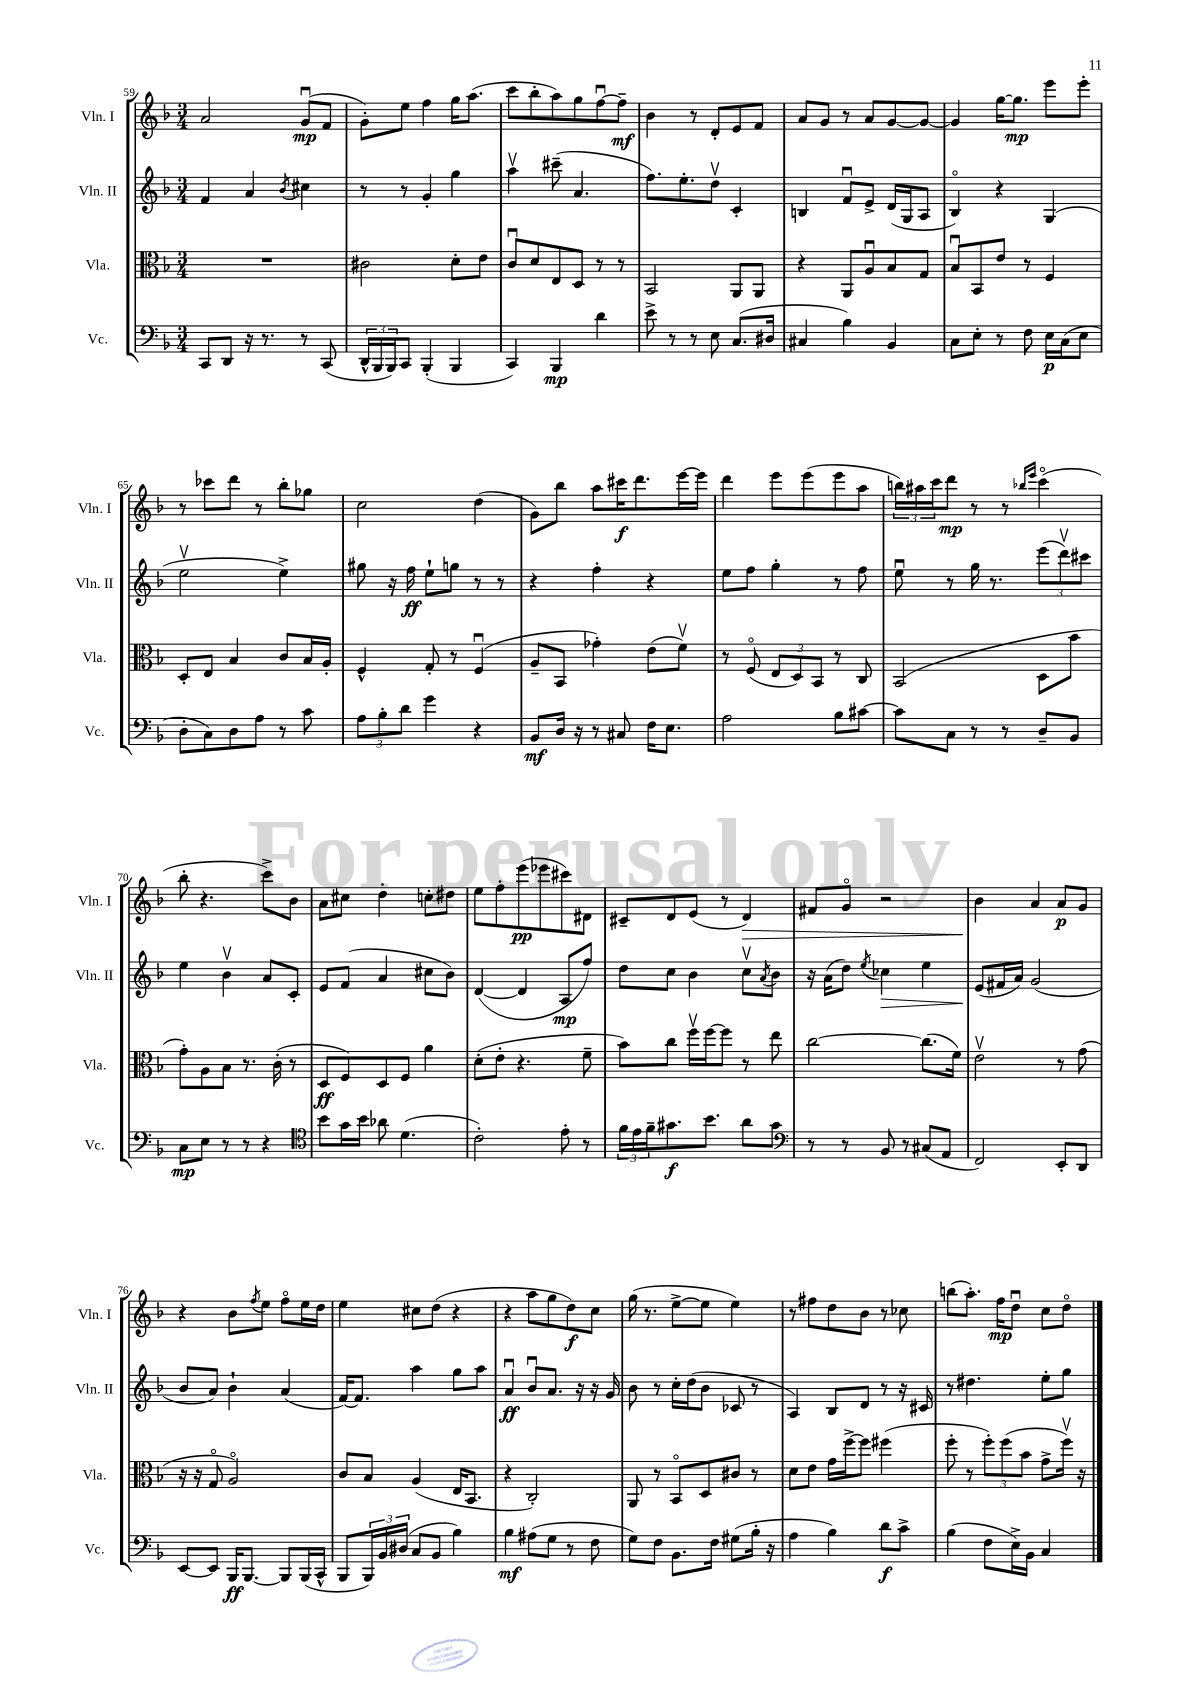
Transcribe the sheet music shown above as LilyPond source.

<<
\new StaffGroup <<
\new Staff = "s0" \with { instrumentName = "Vln. I" shortInstrumentName = "Vln. I" } {
    \clef treble \key f \major \numericTimeSignature \time 3/4
    a'2 g'8\downbow\mp( f'8 |
    g'8-.) e''8 f''4 g''16 a''8.( |
    c'''8 bes''8-. a''8) g''8 f''8~\downbow f''8--\mf |
    bes'4 r8 d'8-. e'8 f'8 |
    a'8 g'8 r8 a'8 g'8~ g'8~ |
    g'4 g''16~ g''8.\mp e'''8 e'''8-. |
    r8 ces'''8 d'''8 r8 bes''8-. ges''8 |
    c''2 d''4( |
    g'8) bes''8 a''8 cis'''16\f d'''8. e'''16~ e'''16 |
    d'''4 e'''8 e'''8( e'''8 a''8 |
    \tuplet 3/2 { b''16) ais''16 c'''16 } d'''8\mp r8 r8 \grace { bes''16 e'''16 } c'''4\flageolet( |
    bes''8-. r4. c'''8->) bes'8 |
    a'8 cis''8 d''4-. c''8-. dis''8 |
    e''8 f''8-. e'''8\pp( ees'''8 cis'''8) dis'8 |
    cis'8-- d'8 e'8( r8 d'4\>) |
    fis'8 g'8\flageolet r2 |
    bes'4\! a'4 a'8\p g'8 |
    r4 bes'8 \acciaccatura { f''8 } e''8 f''8\flageolet e''16 d''16 |
    e''4 cis''8 d''8( r4 |
    r4 a''8 g''8 d''8\f) c''8 |
    g''16( r8. e''8~-> e''8 e''4) |
    r8 fis''8 d''8 bes'8 r8 ces''8 |
    b''8( a''8.-.) f''16\mp d''8\downbow c''8 d''8\flageolet \bar "|." |
}
\new Staff = "s1" \with { instrumentName = "Vln. II" shortInstrumentName = "Vln. II" } {
    \clef treble \key f \major \numericTimeSignature \time 3/4
    f'4 a'4 \acciaccatura { bes'8 } cis''4 |
    r8 r8 g'4-. g''4 |
    a''4\upbow cis'''8--( a'4. |
    f''8.) e''8.-. d''8\upbow c'4-. |
    b4 f'8\downbow e'8-> d'16( g16 a8 |
    bes4\flageolet) r4 g4( |
    e''2\upbow e''4->) |
    gis''8 r16 f''16\ff e''8-! g''8 r8 r8 |
    r4 f''4-. r4 |
    e''8 f''8 g''4-. r8 f''8 |
    e''8\downbow r8 g''16 r8. \tuplet 3/2 { e'''8( d'''8\upbow) cis'''8 } |
    e''4 bes'4\upbow a'8 c'8-. |
    e'8 f'8( a'4 cis''8 bes'8) |
    d'4~( d'4 a8\mp f''8) |
    d''8 c''8 bes'4 c''8\upbow \acciaccatura { a'8 } bes'8 |
    r16 a'16( d''8) \acciaccatura { e''8 } ces''4\> e''4 |
    e'8\!( fis'16 a'16) g'2( |
    bes'8 a'8) bes'4-! a'4( |
    f'16~) f'8. a''4 g''8 a''8 |
    a'4\downbow\ff bes'8\downbow a'8. r16 r16 g'16 |
    bes'8 r8 c''16-. d''16( bes'8 ces'8 r8 |
    a4) bes8 d'8 r8 r16 cis'16 |
    r8 dis''4. e''8-. g''8 \bar "|." |
}
\new Staff = "s2" \with { instrumentName = "Vla." shortInstrumentName = "Vla." } {
    \clef alto \key f \major \numericTimeSignature \time 3/4
    R2. |
    cis'2 d'8-. e'8 |
    c'8\downbow d'8 e8 d8 r8 r8 |
    bes,2 a,8 a,8 |
    r4 a,8 a8\downbow bes8 g8 |
    bes8\downbow bes,8 e'8 r8 f4 |
    d8-. e8 bes4 c'8 bes16 a16-. |
    f4-^ g8-. r8 f4\downbow( |
    a8-- bes,8 ges'4-.) e'8( f'8\upbow) |
    r8 f8\flageolet( \tuplet 3/2 { e8 d8) bes,8 } r8 c8 |
    bes,2( d8 bes'8 |
    g'8-.) a8 bes8 r8. c'16-.( r8 |
    d8\ff f8) d8 f8 a'4 |
    d'8-.( e'8-. r4. f'8-- |
    bes'8) c''8 f''16\upbow f''16~ f''8 r8 e''8 |
    c''2~ c''8.( f'16) |
    e'2\upbow r8 g'8( |
    r16 r16 g8\flageolet a2\flageolet) |
    c'8 bes8 a4( e16 bes,8. |
    r4 c2-.) |
    a,8 r8 bes,8\flageolet d8 cis'8 r8 |
    d'8 e'8 g'16 f''16~-> f''8 fis''4( |
    f''8-. r8 \tuplet 3/2 { f''8-.) f''8( bes'8 } g'8-> f''16\upbow) r16 \bar "|." |
}
\new Staff = "s3" \with { instrumentName = "Vc." shortInstrumentName = "Vc." } {
    \clef bass \key f \major \numericTimeSignature \time 3/4
    c,8 d,8 r16 r8. r8 c,8( |
    \tuplet 3/2 { d,16-^ bes,,16 bes,,16) } c,8 bes,,4-.( bes,,4 |
    c,4) bes,,4\mp d'4 |
    e'8-> r8 r8 e8 c8.( dis16 |
    cis4 bes4) bes,4 |
    c8 e8-. r8 f8 e16\p c16( e8 |
    d8-. c8) d8 a8 r8 c'8 |
    \tuplet 3/2 { a8 bes8-. d'8 } g'4 r4 |
    bes,8\mf d16 r16 r8 cis8 f16 e8. |
    a2 bes8 cis'8~ |
    cis'8 c8 r8 r8 d8-- bes,8 |
    c8\mp e8 r8 r8 r4 |
    \clef tenor bes'8 g'16 bes'16 aes'8 d'4.( |
    c'2-.) e'8-. r8 |
    \tuplet 3/2 { f'16 e'16 f'16-- } gis'8.\f bes'8. a'8 gis'8 |
    \clef bass r8 r8 bes,8 r8 cis8( a,8 |
    f,2) e,8-. d,8 |
    e,8~ e,8 bes,,16\ff bes,,8.~ bes,,8 bes,,16( c,16-^ |
    bes,,8 \tuplet 3/2 { bes,,16) bes,16 dis16( } c8 bes,8 bes4) |
    bes4\mf ais8( g8 r8 f8 |
    g8) f8 bes,8. f16 gis8( bes16-. r16 |
    a4 bes4) d'8\f c'8-> |
    bes4( f8 e16->) bes,16 c4 \bar "|." |
}
>>
>>
\layout { \context { \Score currentBarNumber = #59 } }
